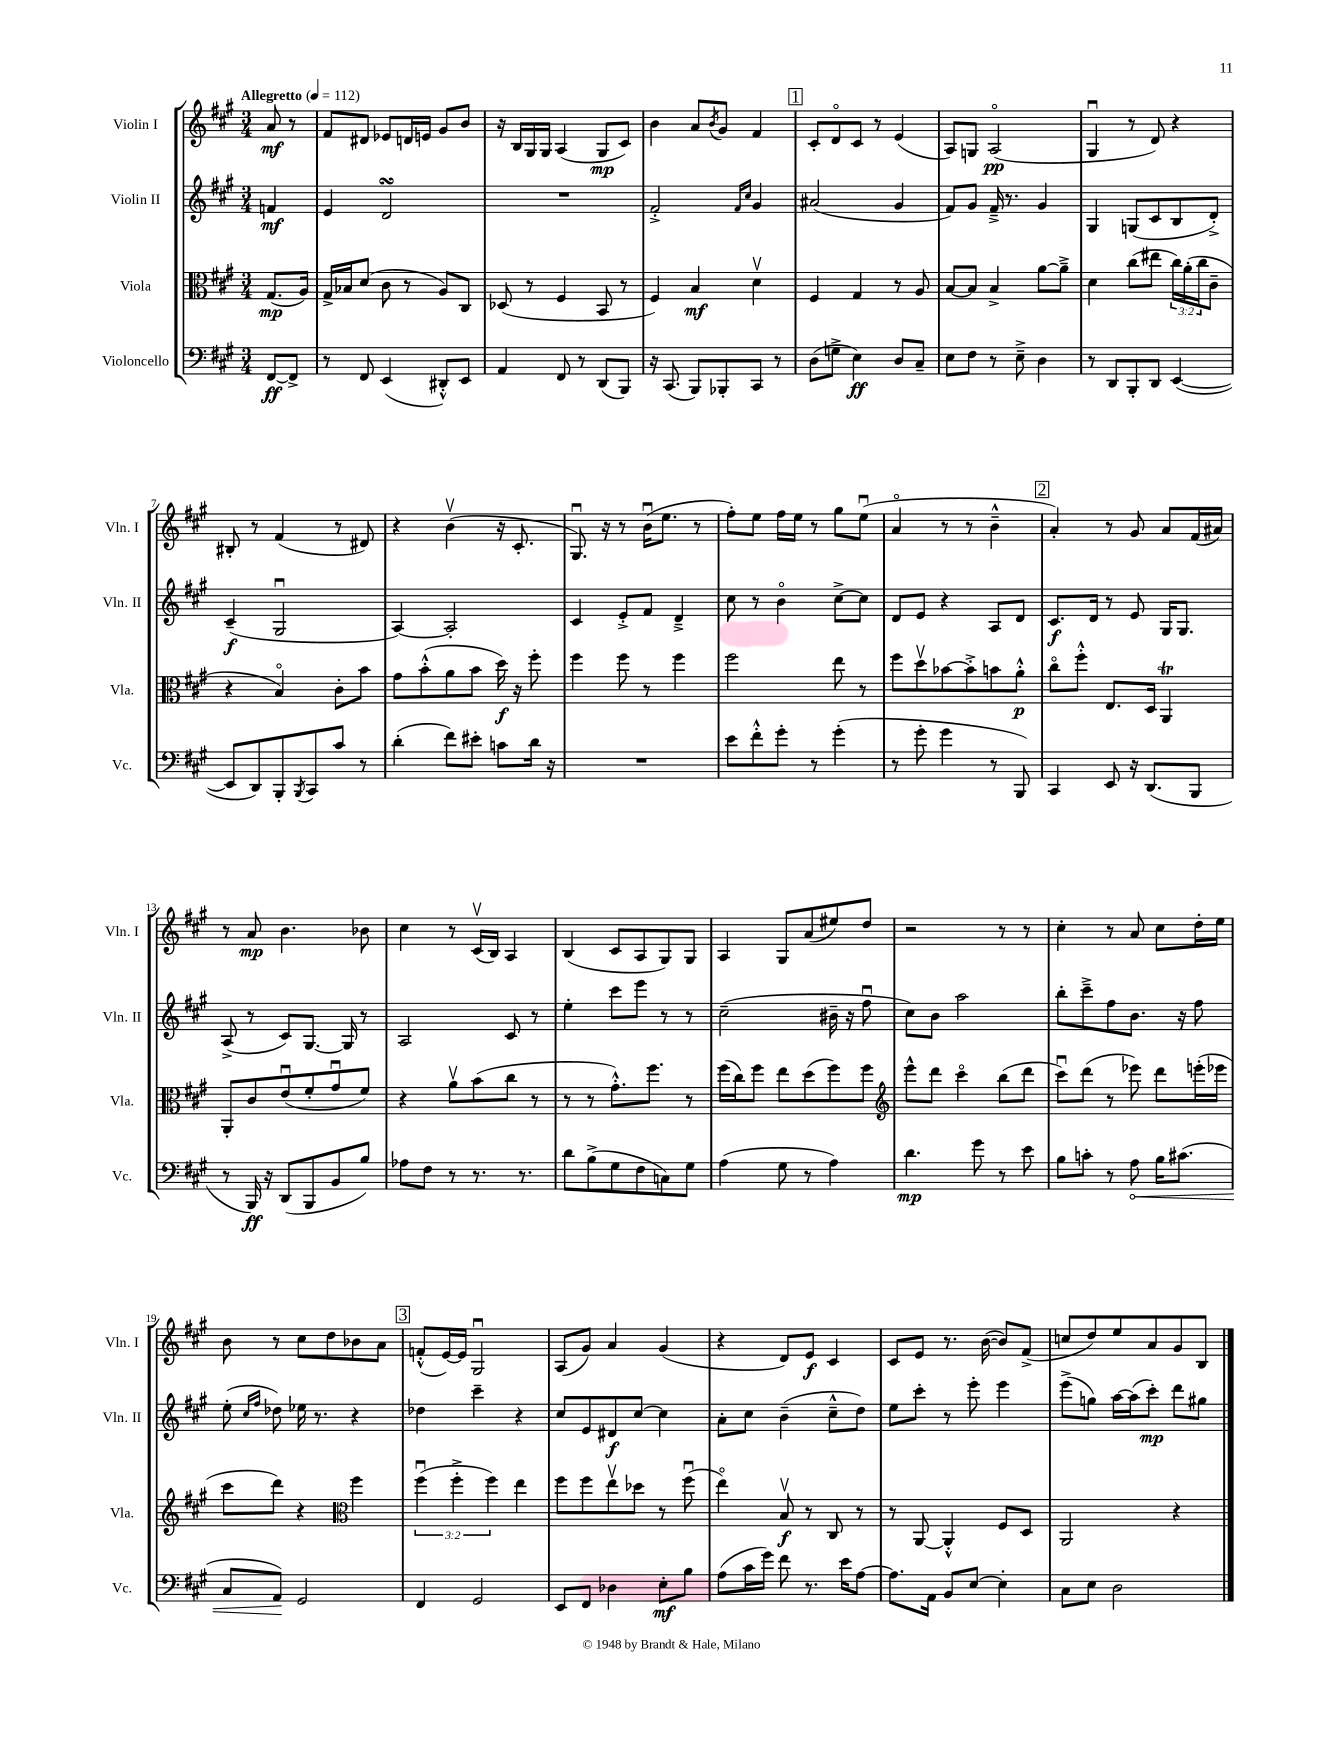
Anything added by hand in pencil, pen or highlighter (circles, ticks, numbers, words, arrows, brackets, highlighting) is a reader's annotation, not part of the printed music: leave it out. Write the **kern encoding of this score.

**kern	**kern	**kern	**kern
*staff4	*staff3	*staff2	*staff1
*clefF4	*clefC3	*clefG2	*clefG2
*k[f#c#g#]	*k[f#c#g#]	*k[f#c#g#]	*k[f#c#g#]
*M3/4	*M3/4	*M3/4	*M3/4
*MM112	*MM112	*MM112	*MM112
[8FF#	(8.G#	4f	8a
8FF#^]	.	.	8r
.	16A)	.	.
=	=	=	=
8r	16G#^	4e	8f#
.	16B-	.	.
8FF#	(8d	.	8d#
(4EE	8c#	2d	8e-
.	8r	.	16d
.	.	.	16e
8DD#'^^)	8A)	.	8g#
8EE	8C#	.	8b
=	=	=	=
4AA	(8D-	2.r	16r
.	.	.	16B
.	8r	.	16G#
.	.	.	16G#
8FF#	4F#	.	(4A
8r	.	.	.
(8DD	8BB	.	8G#
8BBB)	8r	.	8c#)
=	=	=	=
16r	4F#)	2f#'^	4b
(8.CC#	.	.	.
8BBB)	4B	.	8a
.	.	.	8qb
8BBB-'	.	.	8g#
.	.	16qqf#	.
.	.	16qqcc#	.
8CC#	4dv	4g#	4f#
8r	.	.	.
=	=	=	=
(8D	4F#	(2a#	8c#'
8G^	.	.	8do
4E)	4G#	.	8c#
.	.	.	8r
8D	8r	4g#	(4e
8C#~	8A	.	.
=	=	=	=
8E	[8B	8f#)	8A)
8F#	8B]	8g#	8G
8r	4B^	16f#~^	(2Ao
.	.	8.r	.
8E~^	.	.	.
4D	[8a	4g#	.
.	8a~^]	.	.
=	=	=	=
8r	4d	4G#	4G#u
8DD	.	.	.
8BBB'	(8cc#	(8G	8r
8DD	8ee#	8c#	8d)
([4EE	24cc#)	8B	4r
.	(24a'	.	.
.	24cc#	.	.
.	8c#~	8d'^)	.
=	=	=	=
8EE]	4r	(4c#~	8B#'
8DD)	.	.	8r
8BBB'	4Bo)	2G#u	(4f#
8qBBB	.	.	.
8CC#	.	.	.
8c#	8c#'	.	8r
8r	8b	.	8d#)
=	=	=	=
(4d'	8g#	[4A)	4r
.	(8b'^^	.	.
8f#)	8a	2A']	(4bv
8e#'	8b	.	.
8c	16dd)	.	16r
.	16r	.	8.c#'
16d	8ff#'	.	.
16r	.	.	.
=	=	=	=
2.r	4ff#	4c#	8.G#u)
.	.	.	16r
.	8ff#	8e'^	8r
.	8r	8f#	(16bu
.	.	.	8.ee
.	4ff#	4d~^	.
.	.	.	8r
=	=	=	=
8e	2ff#	8cc#	8ff#')
8f#'^^	.	8r	8ee
8g#'	.	4bo	16ff#
.	.	.	16ee
8r	.	.	8r
(4g#'	8ee	[8cc#^	8gg#
.	8r	8cc#]	(8eeu
=	=	=	=
8r	8ff#	8d	4ao
8g#'	8ddv	8e	.
4g#	[8b-	4r	8r
.	8b-'^]	.	8r
8r	8b	8A	4b~^^
8BBB)	8a'^^	8d	.
=	=	=	=
4CC#	8cc#o	8.c#	4a')
.	8ff#'^^	.	.
.	.	16d	.
8EE	8.E	8r	8r
16r	.	8e	8g#
(8.DD	16D	.	.
.	4AA	16G#	8a
.	.	8.G#	.
8BBB	.	.	(16f#
.	.	.	16a#)
=	=	=	=
8r	8AA'	(8A^	8r
16BBB)	8c#	8r	8a
16r	.	.	.
(8DD	(8eu	8c#)	4.b
8BBB	8f#'	[8.G#	.
8BB	8g#u	.	.
.	.	16G#]	.
8B)	8f#)	8r	8b-
=	=	=	=
8A-	4r	2A	4cc#
8F#	.	.	.
8r	8av	.	8r
8.r	(8b	.	(16c#v
.	.	.	16B)
.	8cc#	8c#	4A
8.r	.	.	.
.	8r	8r	.
=	=	=	=
8d	8r	4ee'	(4B
(8B^	8r	.	.
8G#	8.g#'^^)	8ccc#	8c#
8F#	.	8eee	8A
.	8.ff#	.	.
8C)	.	8r	8G#)
8G#	8r	8r	8G#
=	=	=	=
(4A	(16ff#	(2cc#~	4A
.	16cc#)	.	.
.	8ff#	.	.
8G#	8ee	.	8G#
8r	(8dd	.	(8a
4A)	8ff#)	16b#~	8ee#)
.	.	16r	.
.	8ff#	8ff#u	8dd
=	=	=	=
*	*clefG2	*	*
4.d	8eee^^	8cc#)	2r
.	8ddd	8b	.
.	4ccc#o	2aa	.
8g#	.	.	.
8r	(8bb	.	8r
8e	8ddd	.	8r
=	=	=	=
8B	8ccc#u)	8bb'	4cc#'
8c'	(8ddd	8ccc#~^	.
8r	8r	8ff#	8r
8A	8eee-)	8.b	8a
16B	8ddd	.	8cc#
(8.c#	.	16r	.
.	(16eee'	8ff#	16dd'
.	16eee-	.	16ee
=	=	=	=
8C#	8ccc#	(8ee'	8b
.	.	16qqcc#	.
.	.	16qqff#	.
8AA)	8ddd)	8dd-)	8r
2GG#	4r	16ee-	8cc#
.	.	8.r	.
.	.	.	8dd
*	*clefC3	*	*
.	4ff#	4r	8b-
.	.	.	8a
=	=	=	=
4FF#	(6ff#u	4dd-	(8f'^^
.	.	.	[16e)
.	6ff#'^	.	.
.	.	.	16e]
2GG#	.	4ccc#~	2G#u
.	6ff#)	.	.
.	4ee	4r	.
=	=	=	=
8EE	8ff#	8cc#	(8A
8FF#	8ff#	8e	8g#)
4D-	8eev	8d#	4a
.	8dd-	[8cc#	.
8E'	8r	4cc#]	(4g#
8B	(8ff#u	.	.
=	=	=	=
(8A	4eeo)	8a'	4r
16c#	.	8cc#	.
16g#)	.	.	.
8f#	8Bv	(4b~	8d)
8.r	8r	.	8e
.	8C#	8cc#~^^	4c#
16e	.	.	.
[8A	8r	8dd)	.
=	=	=	=
8.A]	8r	8ee	8c#
.	[8AA	8ccc#'	8e
16AA	.	.	.
8BB	4AA'^^]	8r	8.r
[8E	.	8eee'	.
.	.	.	([16b
4E']	8F#	4eee	8b])
.	8D	.	(8f#^
=	=	=	=
8C#	2AA	(8eee^	8cc
8E	.	8gg)	8dd)
2D	.	[16aa	8ee
.	.	(16aa]	.
.	.	8ccc#')	8a
.	4r	8ddd	8g#
.	.	8gg#	8B
==	==	==	==
*-	*-	*-	*-
